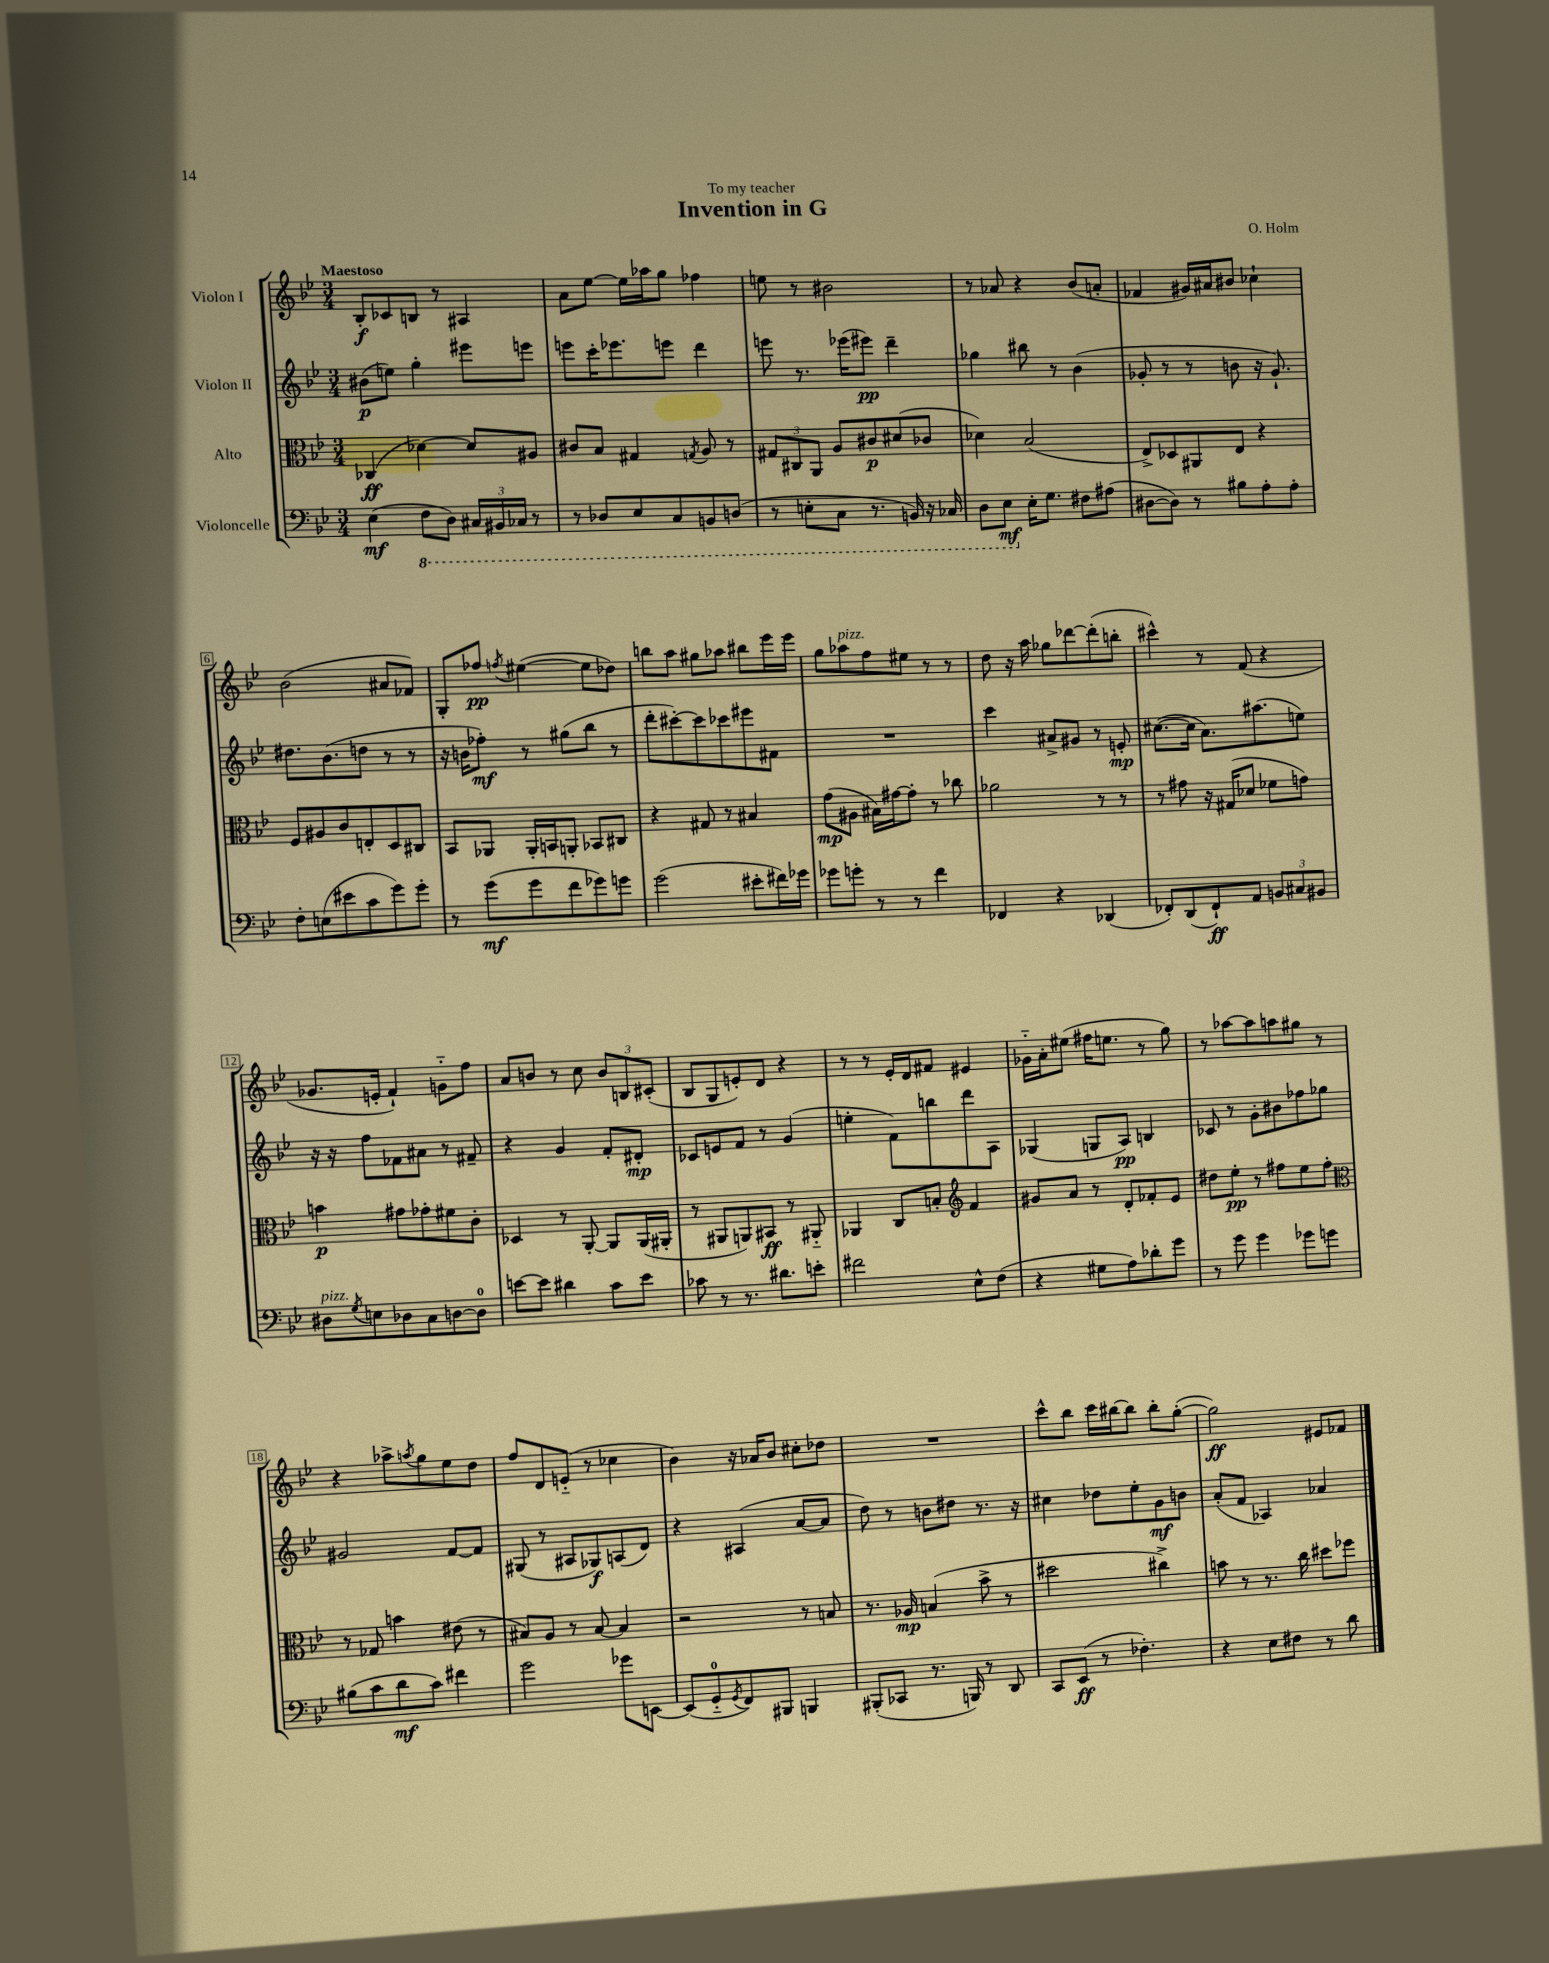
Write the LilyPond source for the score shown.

\header { title = "Invention in G" composer = "O. Holm" dedication = "To my teacher" }
<<
\new StaffGroup <<
\new Staff = "s0" \with { instrumentName = "Violon I" } {
    \clef treble \key bes \major \numericTimeSignature \time 3/4 \tempo "Maestoso"
    bes8-.\f ces'8 b8 r8 ais4 |
    a'8 ees''8~ ees''16 aes''16 g''8 fes''4 |
    e''8 r8 bis'2 |
    r8 aes'8 r4 bes'8( a'8-. |
    fes'4 gis'16) ais'16 bis'8 ces''4-! |
    bes'2( ais'8 fes'8) |
    g8-. fes''8\pp \acciaccatura { f''8 } eis''4~( eis''8 des''8) |
    b''8 a''8 gis''8 aes''8 bis''8 ees'''16 ees'''16 |
    g''8 aes''8^\markup { \italic "pizz." } f''8 eis''8 r8 r8 |
    d''8 r16 a''16 ges''8 des'''8~ des'''8-.( b''8-. |
    cis'''4-^) r8 f'8( r4 |
    ges'8. e'16-. f'4-!) g'8-_ f''8 |
    a'8 b'8 r8 c''8 \tuplet 3/2 { b'8 b8 cis'8-.( } |
    bes8 g8 e'8-.) d'8 r4 |
    r8 r8 ees'16-. d'16 fis'8 eis'4 |
    ges'16-_ a'16-. eis''8( fis''16 e''8. r8 g''8) |
    r8 aes''8~ aes''8 a''8 gis''8 r8 |
    r4 aes''8-> \acciaccatura { a''8 } g''8 ees''8 d''8 |
    f''8 d'8 e'8-_( r8 ces''4 |
    bes'4) r16 aes'16 bes'8 cis''8-. des''8 |
    R2. |
    c'''8-^ bes''8 c'''16 bis''16~ bis''8 bis''8-. g''8~-.( |
    g''2\ff) eis'8 fes'8 \bar "|." |
}
\new Staff = "s1" \with { instrumentName = "Violon II" } {
    \clef treble \key bes \major \numericTimeSignature \time 3/4
    bis'8\p( e''8) g''4-. eis'''8 e'''8 |
    e'''8 c'''16-. ees'''8. e'''8 d'''4 |
    e'''8 r8. ees'''16( eis'''8\pp) d'''4-- |
    ges''4 bis''8 r8 bes'4( |
    ges'8-. r8 r8 b'8 r16 ges'8.-!) |
    dis''8. bes'8.( d''8 r8 r8 |
    r16 b'16 fes''8-.\mf) r8 gis''8( bes''8 r8 |
    d'''8-. cis'''8~-.) cis'''8 ces'''8 eis'''8 fis'8 |
    R2. |
    c'''4 ais'8-> gis'8 r8 e'8-.\mp |
    cis''8.~( cis''16 a'8.) ais''8.( e''8) |
    r16 r16 f''8 fes'8 ais'8 r8 fis'8-- |
    r4 g'4 f'8-. dis'8-.\mp |
    ces'8 e'8 f'8 r8 g'4( |
    e''4-. f'8) b''8 d'''8 a8 |
    ges4( g8 a8\pp) b4 |
    ces'8 r8 g'8-. bis'8 fes''8 ges''8 |
    gis'2 f'8~ f'8 |
    gis8( r8 ais8 ges8\f) a8( d'8) |
    r4 ais4( a'8~ a'8 |
    d''8) r8 b'8 dis''8 r8. r16 |
    cis''4 des''8 ees''8-. g'8\mf b'8 |
    a'8-.( f'8 aes4) aes'4 \bar "|." |
}
\new Staff = "s2" \with { instrumentName = "Alto" } {
    \clef alto \key bes \major \numericTimeSignature \time 3/4
    ces4\ff( des'4~) des'8 ais8 |
    cis'8 bes8 gis4 \acciaccatura { g8 } a8 r8 |
    \tuplet 3/2 { gis8 cis8 a,8 } a8 cis'8\p dis'8( ces'8 |
    des'4) bes2( |
    ees8->) des8 ais,8 ees8 r4 |
    f8 ais8 c'8 e8-. d8 cis8 |
    bes,8 aes,8 aes,16-. b,16 a,8-. bes,8 cis8 |
    r4 gis8 r8 bis4 |
    g'8\mp( ais8 bis16) gis'16~ gis'8-. r8 ces''8 |
    aes'2 r8 r8 |
    r8 gis'8 r16 gis16( des'8 fes'8 g'8) |
    b'4\p gis'8 ges'8-. fis'8 c'8-. |
    des4 r8 a,8~-. a,8 a,16( ais,16-. |
    r8 ais,8 a,8) bis,8\ff r8 ais,8-_ |
    aes,4 c8 b8-. \clef treble f'4 |
    gis'8 a'8 r8 d'8-. fes'8-. ees'8 |
    dis''8 ees''8-.\pp r8 fis''8 ees''8 fis''8-. |
    \clef alto r8 ges8 b'4 eis'8( r8 |
    bis8) a8 r8 bis8~ bis4 |
    r2 r8 b8 |
    r8. aes16\mp b4( bes'8-> r8 |
    dis''2 cis''4->) |
    b'8 r8 r8. c''16 dis''8 fes''8 \bar "|." |
}
\new Staff = "s3" \with { instrumentName = "Violoncelle" } {
    \clef bass \key bes \major \numericTimeSignature \time 3/4
    ees4\mf( \ottava #-1 f,8 d,8) \tuplet 3/2 { cis,16 bis,,16 ces,16 } r8 |
    r8 des,8 ees,8 c,8 b,,8 d,8( |
    r8 e,8-. c,8 r8. b,,16) r16 ces,16 |
    d,8 ees,8\mf \ottava #0 ees16-. g8. fis8 ais8( |
    dis8~ dis8) r8 bis8 a8-. a8-. |
    f8-. e8( eis'8 c'8 g'8) g'8-. |
    r8 g'8\mf( g'8 f'8 ges'8) g'8 |
    g'2( eis'8-. fis'16) ges'16 |
    ges'8 g'8-. r8 r8 f'4 |
    fes,4 r4 des,4( |
    fes,8-.) d,8( fes,8-!\ff) a,8 \tuplet 3/2 { b,8 cis8 bis,8 } |
    dis8^\markup { \italic "pizz." } \acciaccatura { g8 } e8 des8 c8 d8~ d8-0 |
    e'8~ e'8 dis'4 c'8 e'8 |
    ces'8 r8 r8. dis'8. e'8-. |
    fis'2 ees8-^ f8( |
    r4 gis8 a8) des'8-. g'8 |
    r8 g'8 g'4 ges'8 g'8 |
    bis8( c'8 d'8\mf c'8) fis'4 |
    g'2 ges'8 e,8~ |
    e,8( g,8-0-_ \acciaccatura { g,8 } f,8) bis,,8 b,,4 |
    bis,,8-.( ces,8 r8. b,,16) r8 d,8 |
    c,8 ees,8\ff( r8 fes4.-.) |
    r4 ees8 fis8 r8 d'8 \bar "|." |
}
>>
>>
\layout { \context { \Score \override BarNumber.stencil = #(make-stencil-boxer 0.1 0.3 ly:text-interface::print) } }
